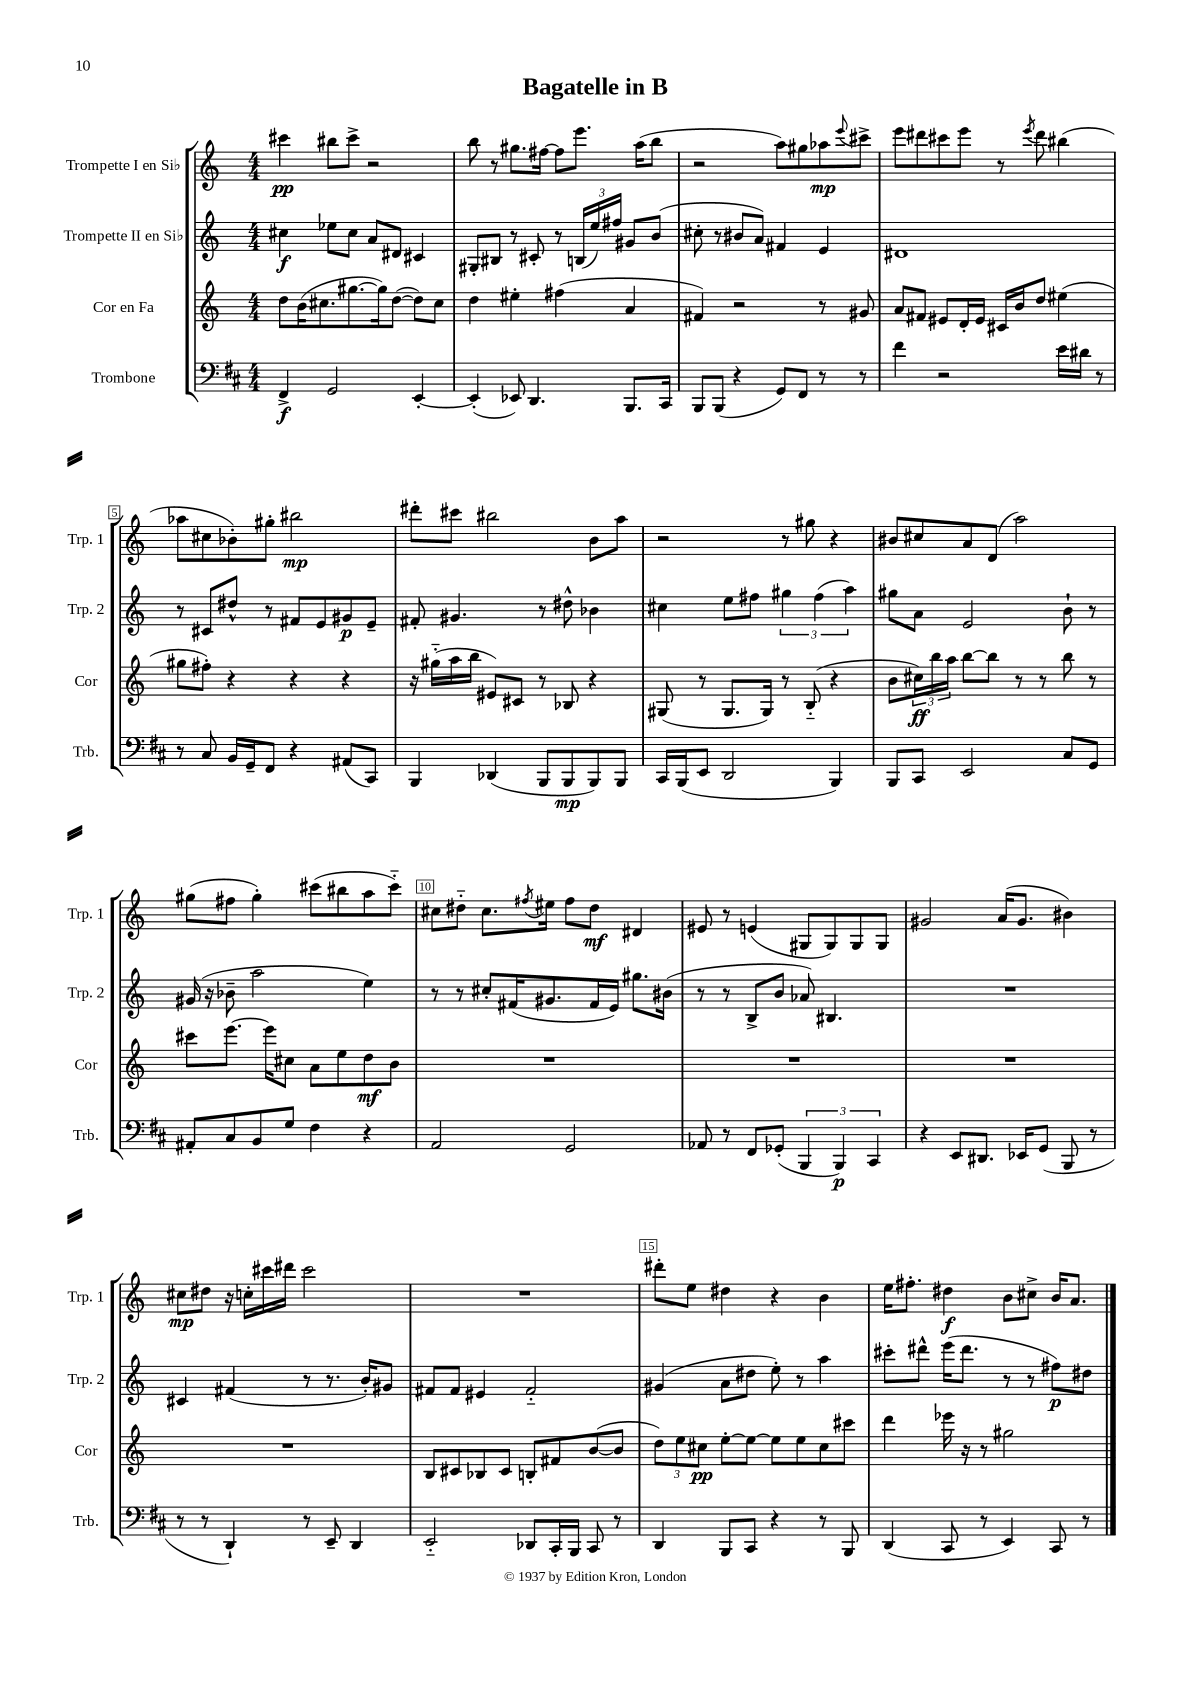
\header { title = "Bagatelle in B" }
<<
\new StaffGroup <<
\new Staff = "s0" \with { instrumentName = "Trompette I en Sib" shortInstrumentName = "Trp. 1" } {
    \clef treble \key c \major \numericTimeSignature \time 4/4
    cis'''4\pp bis''8 cis'''8-> r2 |
    b''8 r8 gis''8. fis''16~ fis''8 e'''8. a''16( b''8 |
    r2 a''8) gis''8 aes''8\mp \appoggiatura { e'''8 } cis'''8-> |
    e'''8 dis'''8 cis'''8 e'''8 r8 \acciaccatura { e'''8 } dis'''8 bis''4( |
    aes''8 cis''8 bes'8-.) gis''8-. bis''2\mp |
    dis'''8-. cis'''8 bis''2 b'8 a''8 |
    r2 r8 gis''8 r4 |
    bis'8 cis''8 a'8 d'8( a''2) |
    gis''8( fis''8 gis''4-.) cis'''8( bis''8 a''8 cis'''8-_) |
    cis''8 dis''8-_ cis''8. \acciaccatura { fis''8 } eis''16 fis''8 dis''8\mf dis'4 |
    eis'8 r8 e'4( gis8 gis8) gis8 gis8 |
    gis'2 a'16( gis'8. bis'4) |
    cis''8\mp dis''8 r16 c''16-. cis'''16 dis'''16 cis'''2 |
    R1 |
    dis'''8-. e''8 dis''4 r4 b'4 |
    e''16 fis''8.-. dis''4\f b'8 cis''8-> b'16 a'8. \bar "|." |
}
\new Staff = "s1" \with { instrumentName = "Trompette II en Sib" shortInstrumentName = "Trp. 2" } {
    \clef treble \key c \major \numericTimeSignature \time 4/4
    cis''4\f ees''8 cis''8 a'8 dis'8 cis'4 |
    gis8-. bis8 r8 cis'8-. r8 \tuplet 3/2 { b16( e''16) fis''16 } gis'8 b'8( |
    cis''8-. r8 bis'8 a'8) fis'4 e'4 |
    dis'1 |
    r8 cis'8 dis''8-^ r8 fis'8 e'8 gis'8\p e'8-- |
    fis'8-. gis'4. r8 dis''8-^ bes'4 |
    cis''4 e''8 fis''8 \tuplet 3/2 { gis''4 fis''4( a''4) } |
    gis''8 a'8 e'2 b'8-! r8 |
    gis'16( r16 bes'8-- a''2 e''4) |
    r8 r8 cis''8-. fis'16( gis'8. fis'16 e'16) gis''8. bis'16( |
    r8 r8 b8-> b'8 aes'8) bis4. |
    R1 |
    cis'4 fis'4( r8 r8. b'16-.) gis'8 |
    fis'8 fis'8 eis'4 fis'2-_ |
    gis'4( a'8 dis''8 e''8-.) r8 a''4 |
    cis'''8-. dis'''8-^ e'''16( dis'''8. r8 r8 fis''8\p) dis''8 \bar "|." |
}
\new Staff = "s2" \with { instrumentName = "Cor en Fa" shortInstrumentName = "Cor" } {
    \clef treble \key c \major \numericTimeSignature \time 4/4
    d''8 b'16( cis''8. gis''8.~ gis''16) d''8~( d''8) cis''8 |
    d''4 eis''4-. fis''4( a'4 |
    fis'4) r2 r8 gis'8 |
    a'8 fis'8 eis'8 d'16-. eis'16 cis'16 b'16 d''8 eis''4( |
    gis''8 fis''8-.) r4 r4 r4 |
    r16 gis''16-_( a''16 b''16 eis'8) cis'8 r8 bes8 r4 |
    gis8( r8 gis8. gis16) r8 b8-_( r4 |
    b'8 \tuplet 3/2 { cis''16\ff) b''16 a''16 } b''8~ b''8 r8 r8 b''8 r8 |
    cis'''8 e'''8.~ e'''16 cis''8 a'8 e''8 d''8\mf b'8 |
    R1 |
    R1 |
    R1 |
    R1 |
    b8 cis'8 bes8 cis'8 b8-. fis'8 b'8~( b'8 |
    \tuplet 3/2 { d''8) e''8 cis''8\pp } e''8~-. e''8~ e''8 e''8 cis''8 cis'''8 |
    d'''4 ees'''16 r16 r8 gis''2 \bar "|." |
}
\new Staff = "s3" \with { instrumentName = "Trombone" shortInstrumentName = "Trb." } {
    \clef bass \key d \major \numericTimeSignature \time 4/4
    fis,4->\f g,2 e,4~-. |
    e,4-.( ees,8) d,4. b,,8. cis,16 |
    b,,8 b,,8( r4 g,8) fis,8 r8 r8 |
    fis'4 r2 e'16 dis'16 r8 |
    r8 cis8 b,16 g,16-- fis,8 r4 ais,8( cis,8) |
    b,,4 des,4( b,,8 b,,8\mp b,,8) b,,8 |
    cis,16 b,,16( e,8 d,2 b,,4) |
    b,,8 cis,8 e,2 cis8 g,8 |
    ais,8-. cis8 b,8 g8 fis4 r4 |
    a,2 g,2 |
    aes,8 r8 fis,8 ges,8-.( \tuplet 3/2 { b,,4 b,,4\p) cis,4 } |
    r4 e,8 dis,8. ees,16 g,8( b,,8 r8 |
    r8 r8 d,4-!) r8 e,8-- d,4 |
    e,2-_ des,8 cis,16-. b,,16 cis,8 r8 |
    d,4 b,,8 cis,8 r4 r8 b,,8 |
    d,4( cis,8 r8 e,4) cis,8 r8 \bar "|." |
}
>>
>>
\layout { \context { \Score \override BarNumber.break-visibility = ##(#f #t #t) barNumberVisibility = #(every-nth-bar-number-visible 5) \override BarNumber.stencil = #(make-stencil-boxer 0.1 0.3 ly:text-interface::print) } }
